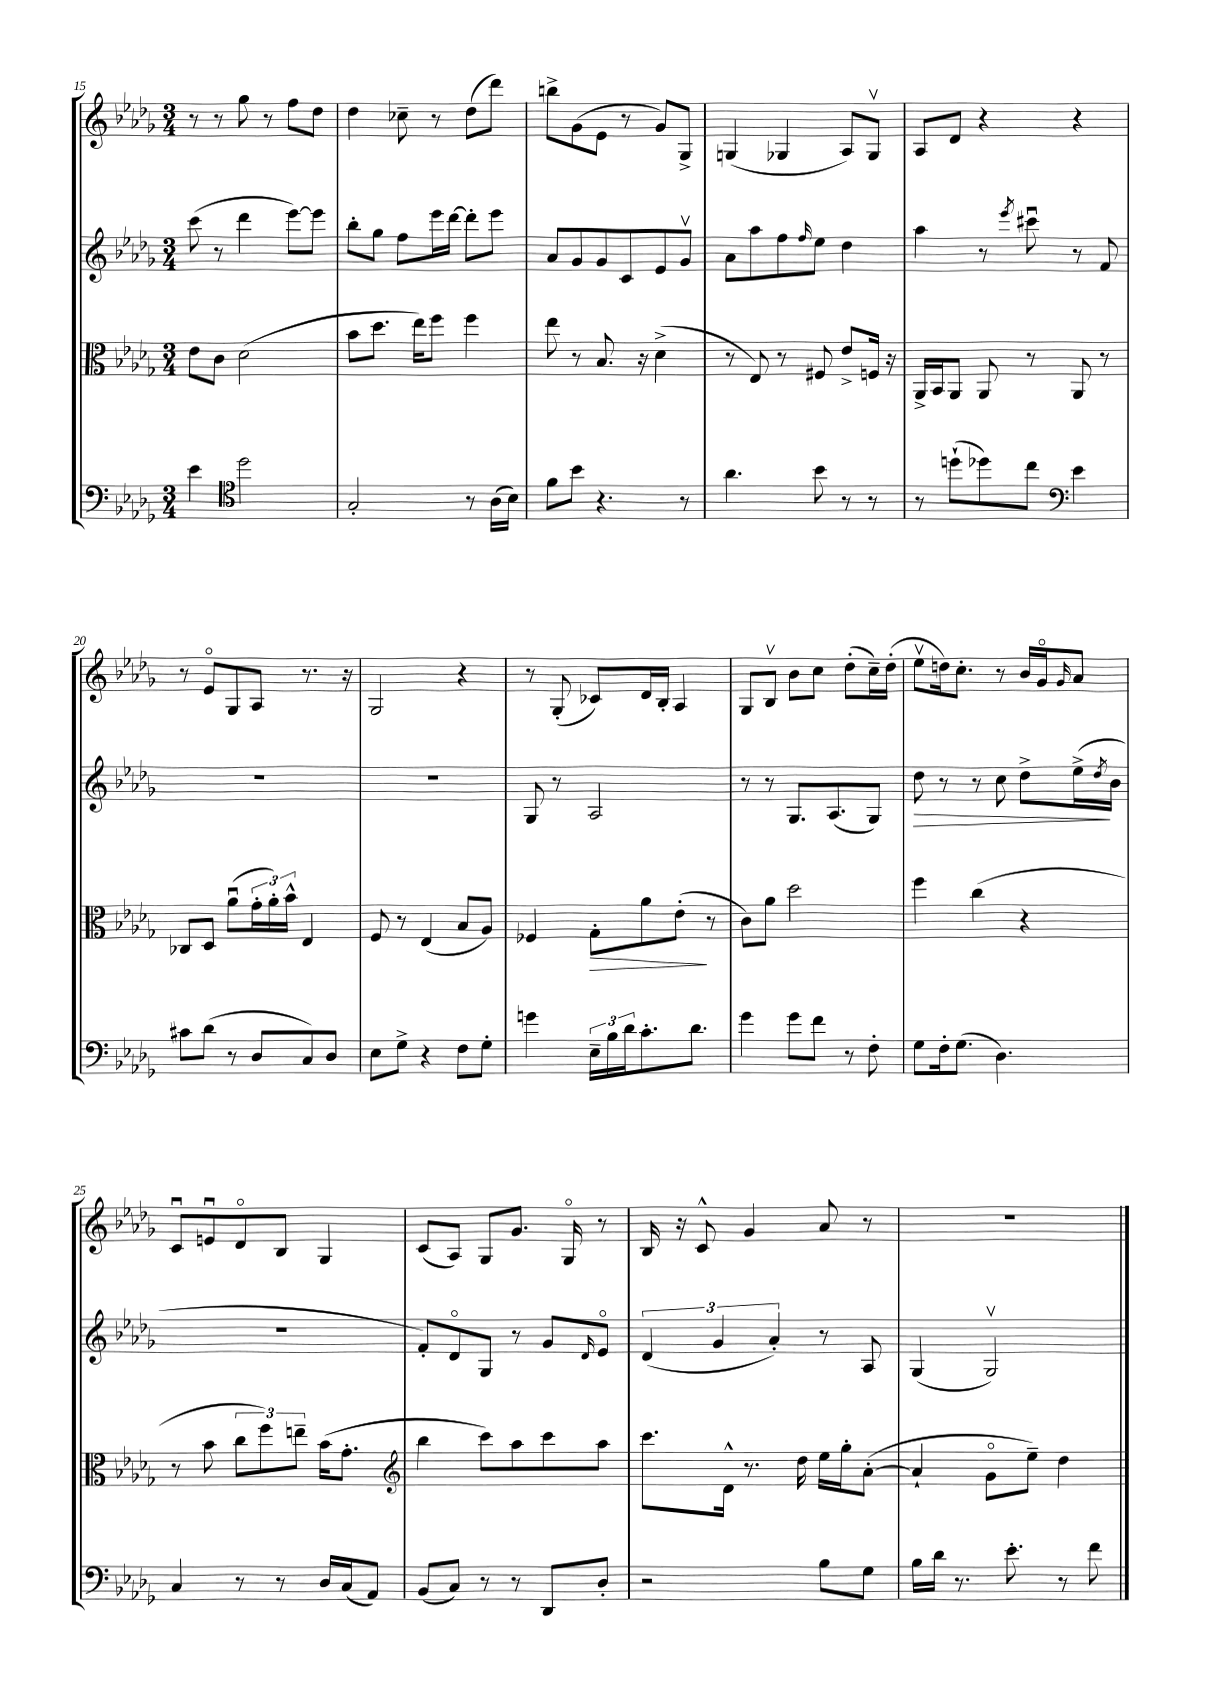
<<
\new StaffGroup <<
\new Staff = "s0" {
    \clef treble \key des \major \numericTimeSignature \time 3/4
    r8 r8 ges''8 r8 f''8 des''8 |
    des''4 ces''8-- r8 des''8( des'''8) |
    b''8-> ges'8( ees'8 r8 ges'8) ges8-> |
    g4( ges4 aes8) ges8\upbow |
    aes8 des'8 r4 r4 |
    r8 ees'8\flageolet ges8 aes8 r8. r16 |
    ges2 r4 |
    r8 ges8-.( ces'8) des'16 bes16-. aes4 |
    ges8 bes8\upbow bes'8 c''8 des''8-.( c''16--) des''16-.( |
    ees''8\upbow d''16) c''8.-. r8 bes'16 ges'16\flageolet \grace { ges'16 } aes'8 |
    c'8\downbow e'8\downbow des'8\flageolet bes8 ges4 |
    c'8( aes8) ges8 ges'8. ges16\flageolet r8 |
    bes16 r16 c'8-^ ges'4 aes'8 r8 |
    R2. \bar "|." |
}
\new Staff = "s1" {
    \clef treble \key des \major \numericTimeSignature \time 3/4
    c'''8( r8 des'''4 ees'''8~) ees'''8 |
    bes''8-. ges''8 f''8 ees'''16 des'''16~ des'''8-. ees'''8 |
    aes'8 ges'8 ges'8 c'8 ees'8 ges'8\upbow |
    aes'8 aes''8 f''8 \grace { f''16 } ees''8 des''4 |
    aes''4 r8 \acciaccatura { ees'''8 } cis'''8\downbow r8 f'8 |
    R2. |
    R2. |
    ges8 r8 aes2 |
    r8 r8 ges8. aes8.( ges8) |
    des''8\> r8 r8 c''8 des''8-> ees''16->\!( \acciaccatura { des''8 } bes'16 |
    R2. |
    f'8-.) des'8\flageolet ges8 r8 ges'8 \grace { des'16 } ees'8\flageolet |
    \tuplet 3/2 { des'4( ges'4 aes'4-.) } r8 aes8 |
    ges4( ges2\upbow) \bar "|." |
}
\new Staff = "s2" {
    \clef alto \key des \major \numericTimeSignature \time 3/4
    ees'8 c'8 des'2( |
    bes'8 des''8. ees''16) f''8 f''4 |
    ees''8 r8 bes8. r16 des'4->( |
    r8 ees8) r8 fis8 ees'8-> f16 r16 |
    aes,16-> bes,16 aes,8 aes,8 r8 aes,8 r8 |
    ces8 des8 aes'8\downbow( \tuplet 3/2 { ges'16-. aes'16-.) bes'16-^ } ees4 |
    f8 r8 ees4( bes8 aes8) |
    fes4 ges8-.\> aes'8 ees'8-.\!( r8 |
    c'8) aes'8 des''2 |
    f''4 c''4( r4 |
    r8 bes'8 \tuplet 3/2 { c''8 f''8) e''8-- } bes'16( ges'8.-. |
    \clef treble bes''4 c'''8) aes''8 c'''8 aes''8 |
    c'''8. des'16-^ r8. des''16 ees''16 ges''16-. aes'8~-.( |
    aes'4-! ges'8\flageolet ees''8--) des''4 \bar "|." |
}
\new Staff = "s3" {
    \clef bass \key des \major \numericTimeSignature \time 3/4
    ees'4 \clef tenor des''2 |
    ges2-. r8 aes16( bes16) |
    f'8 bes'8 r4. r8 |
    aes'4. bes'8 r8 r8 |
    r8 d''8-!( des''8) c''8 \clef bass ees'4 |
    cis'8 des'8( r8 des8 c8) des8 |
    ees8 ges8-> r4 f8 ges8-. |
    g'4 \tuplet 3/2 { ees16-- bes16 des'16 } c'8.-. des'8. |
    ges'4 ges'8 f'8 r8 f8-. |
    ges8 f16-. ges8.( des4.) |
    c4 r8 r8 des16 c16( aes,8) |
    bes,8( c8) r8 r8 des,8 des8-. |
    r2 bes8 ges8 |
    bes16 des'16 r8. ees'8.-. r8 f'8 \bar "|." |
}
>>
>>
\layout { \context { \Score currentBarNumber = #15 } }
